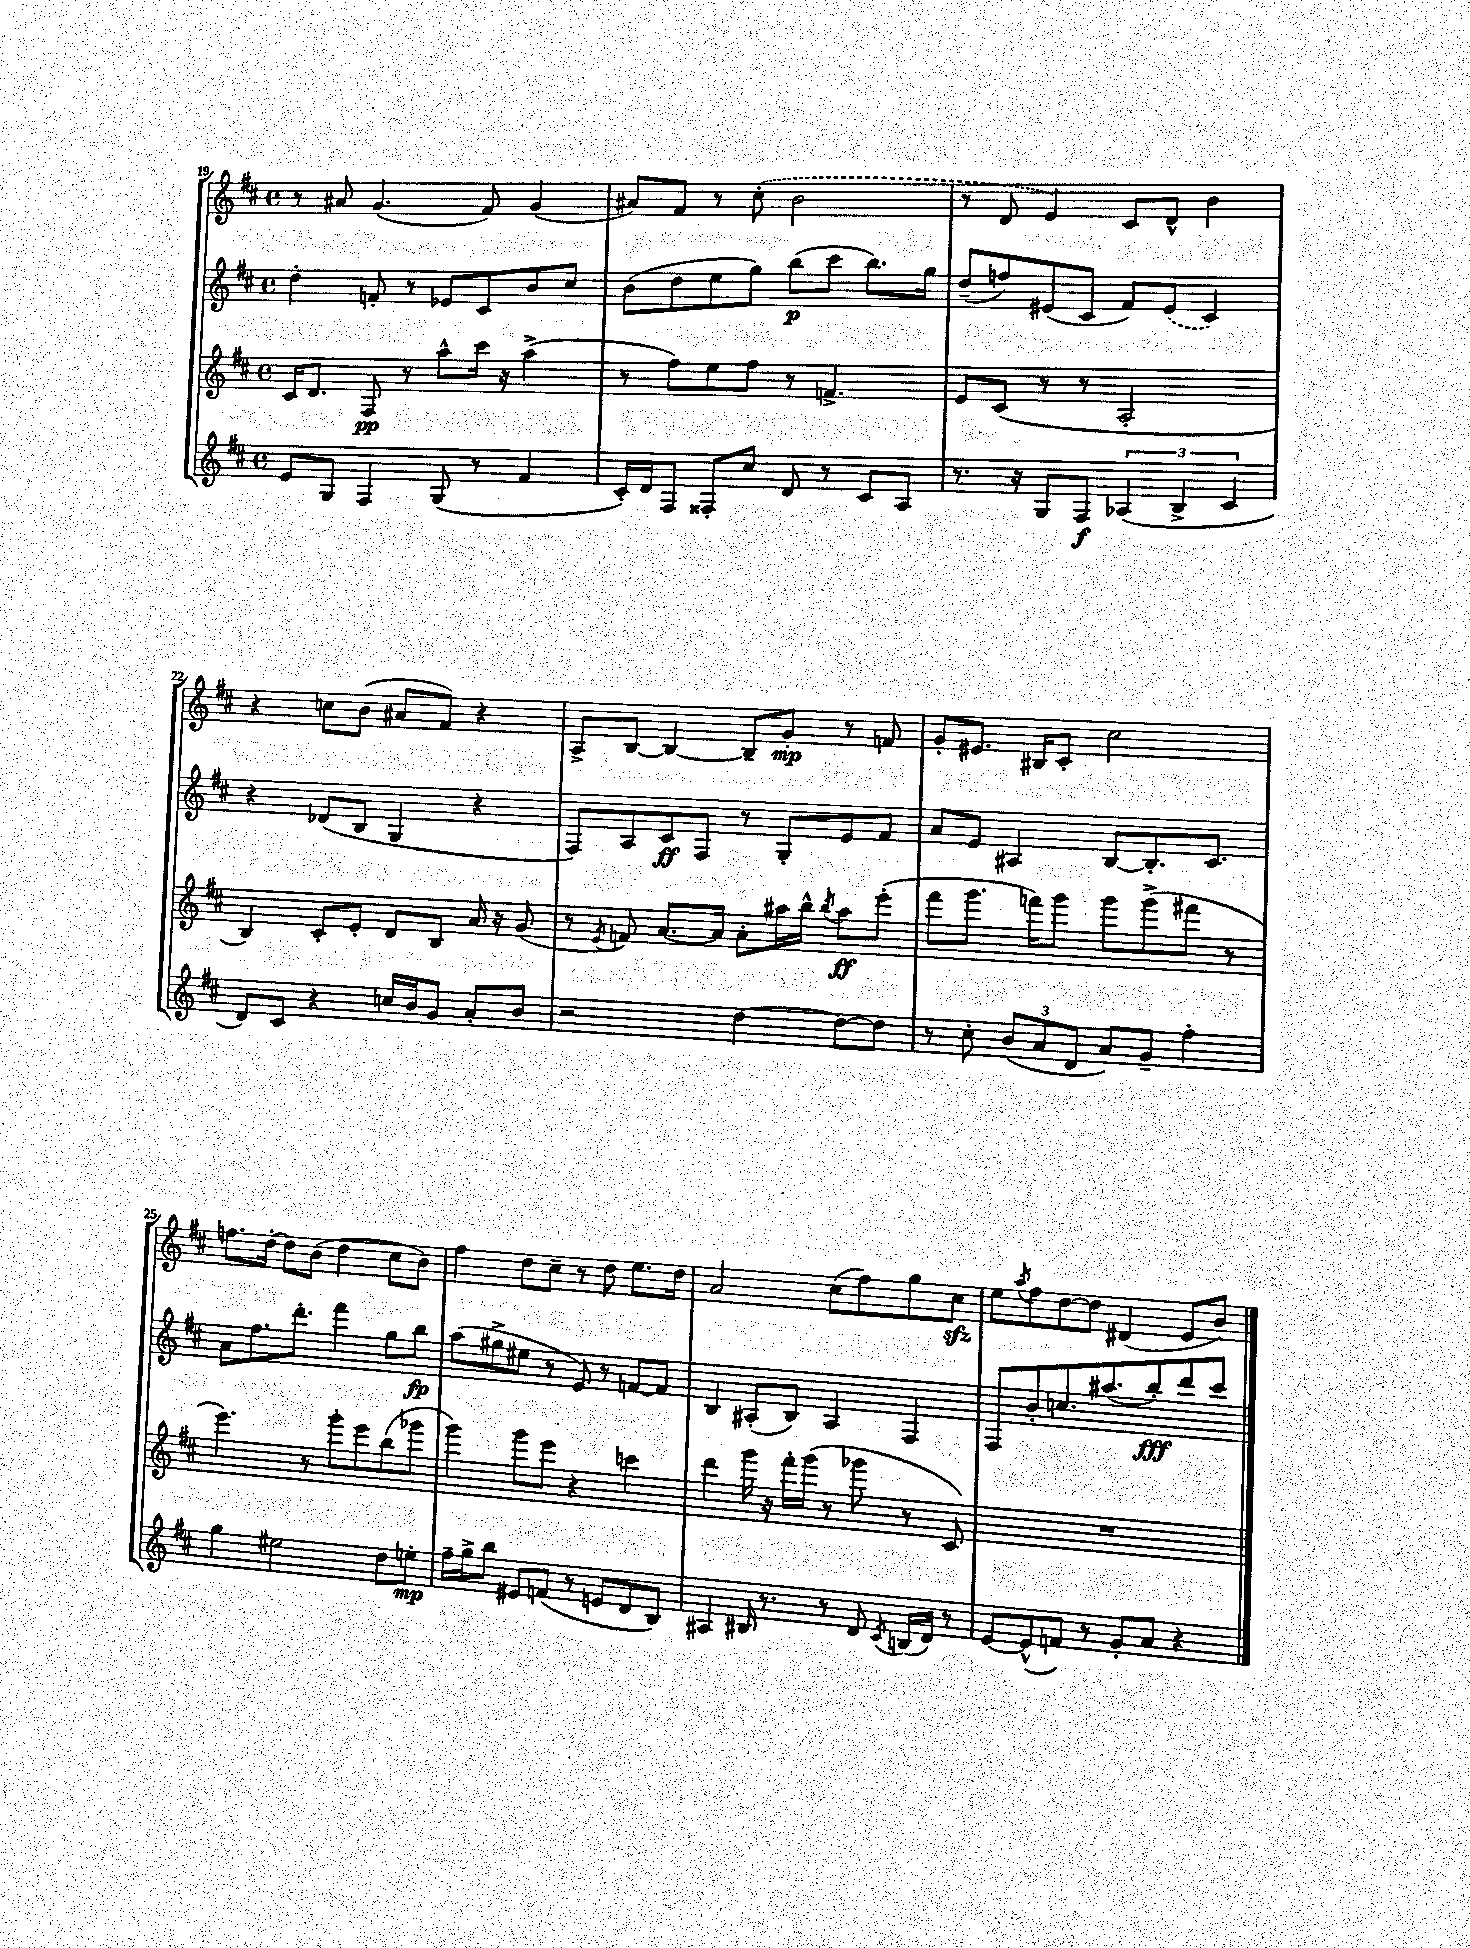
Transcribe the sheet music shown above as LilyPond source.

<<
\new StaffGroup <<
\new Staff = "s0" {
    \clef treble \key d \major \defaultTimeSignature \time 4/4
    r8 ais'8 g'4.( fis'8) g'4( |
    ais'8) fis'8 r8 \once \slurDashed cis''8-.( b'2 |
    r8 d'8 e'4) cis'8 d'8-^ b'4 |
    r4 c''8 b'8( ais'8 fis'8) r4 |
    a8-> b8~ b4~ b8-- g'8-.\mp r8 f'8 |
    g'8-. eis'8. bis16 cis'8-. cis''2 |
    f''8. d''16~-. d''8 b'8( d''4 cis''8 b'8) |
    fis''4 d''8 cis''8-- r8 d''8 e''8. d''16 |
    a'2 cis''8( fis''8) g''8 cis''8\sfz |
    e''8 \acciaccatura { a''8 } fis''8 d''8~ d''8 dis'4( e'8 b'8) \bar "|." |
}
\new Staff = "s1" {
    \clef treble \key d \major \defaultTimeSignature \time 4/4
    d''4-. f'8-. r8 ees'8 cis'8 b'8 cis''8 |
    b'8( d''8 e''8 g''8) b''8\p( cis'''8 b''8.) g''16 |
    d''8--( f''8) eis'8( cis'8 fis'8) \once \slurDashed eis'8( cis'4) |
    r4 des'8( b8 g4 r4 |
    fis8) a8 cis'8\ff fis8 r8 g8-. e'8 fis'8 |
    a'8 e'8 ais4 b8~ b8.-. cis'8. |
    a'8 fis''8. d'''8.-. fis'''4 g''8 b''8\fp |
    a''8( gis''8-> eis''8 r8 e'8) r8 f'8~ f'8 |
    b4 ais8-.( b8) ais4 fis4 |
    fis8 b'8-. c''8. ais''8.( b''8-.\fff) d'''8 cis'''8 \bar "|." |
}
\new Staff = "s2" {
    \clef treble \key d \major \defaultTimeSignature \time 4/4
    cis'16 d'8. fis8\pp r8 a''8-^ cis'''16 r16 a''4->( |
    r8 fis''8) e''8 fis''8 r8 f'4.-> |
    e'8 cis'8( r8 r8 a2-. |
    b4) cis'8-. e'8-. d'8 b8 a'16 r16 g'8( |
    r8 \acciaccatura { e'8 } f'8) a'8.~ a'16 a'8-. ais''16 b''16-^ \acciaccatura { b''8 } ais''8\ff e'''8-.( |
    fis'''8 g'''8. f'''16) g'''8 g'''8 g'''8->( fis'''8 r8 |
    e'''4.) r8 g'''8-. e'''8 b''8( ges'''8 |
    g'''4) g'''8 e'''8 r4 c'''4 |
    d'''4 g'''16 r16 fis'''16-. g'''16( r8 ges'''8 r8 cis'8) |
    R1 \bar "|." |
}
\new Staff = "s3" {
    \clef treble \key d \major \defaultTimeSignature \time 4/4
    e'8 g8 fis4 g8( r8 fis'4 |
    cis'16-.) d'16 fis8 fisis8-. cis''8 d'8 r8 cis'8 a8 |
    r8. r16 g8 fis8\f \tuplet 3/2 { aes4( b4-> cis'4 } |
    d'8) cis'8 r4 c''16 b'16 g'8 a'8-. b'8 |
    r2 d''4~ d''8~ d''8 |
    r8 cis''8-. \tuplet 3/2 { b'8( a'8 d'8 } a'8) g'8-- fis''4-. |
    g''4 eis''2 d''8 e''8-.\mp |
    fis''16-- g''16-> b''8 eis'8 f'8( r8 e'8 d'8 b8) |
    ais4 bis16 r8. r8 d'8 \acciaccatura { cis'8 } b16( d'16) r8 |
    e'8~ e'8-^( f'8) r8 g'8-. a'8 r4 \bar "|." |
}
>>
>>
\layout { \context { \Score currentBarNumber = #19 } }
